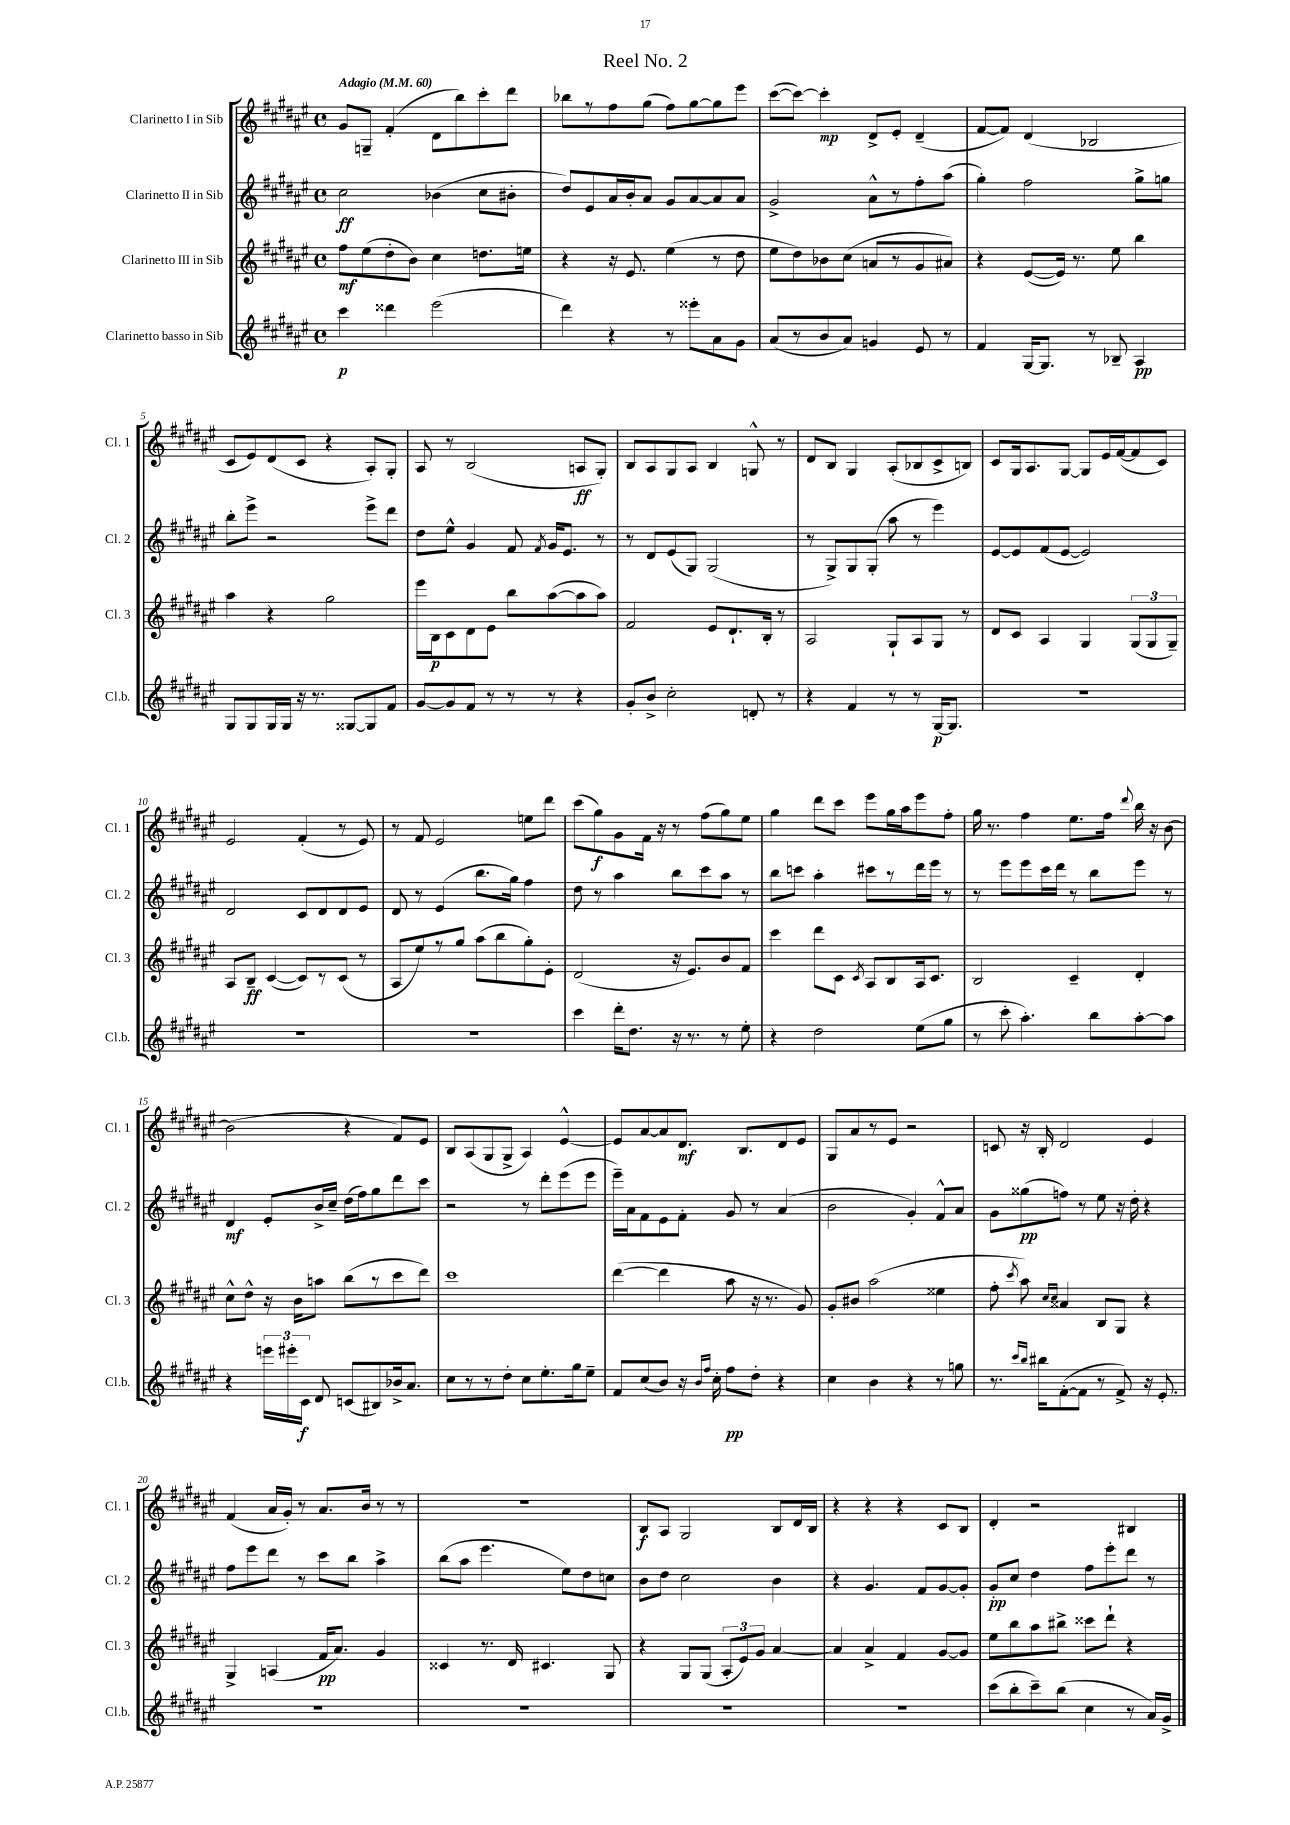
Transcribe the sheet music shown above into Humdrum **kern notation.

**kern	**dynam	**kern	**dynam	**kern	**dynam	**kern	**dynam
*part4	*part4	*part3	*part3	*part2	*part2	*part1	*part1
*staff4	*staff4	*staff3	*staff3	*staff2	*staff2	*staff1	*staff1
*I"Clarinetto basso in Sib	*	*I"Clarinetto III in Sib	*	*I"Clarinetto II in Sib	*	*I"Clarinetto I in Sib	*
*I'Cl.b.	*	*I'Cl. 3	*	*I'Cl. 2	*	*I'Cl. 1	*
*clefG2	*	*clefG2	*	*clefG2	*	*clefG2	*
*k[f#c#g#d#a#e#]	*	*k[f#c#g#d#a#e#]	*	*k[f#c#g#d#a#e#]	*	*k[f#c#g#d#a#e#]	*
*M4/4	*	*M4/4	*	*M4/4	*	*M4/4	*
*met(c)	*	*met(c)	*	*met(c)	*	*met(c)	*
*MM60	*	*MM60	*	*MM60	*	*MM60	*
=1	=1	=1	=1	=1	=1	=1	=1
!	!	!	!	!	!	!LO:TX:a:B:t=Adagio	!
4ccc#\	p	8ff#\L	mf	2cc#\	ff	8g#/L	.
.	.	(8ee#\	.	.	.	8Gn~/J	.
4ddd##X\	.	8dd#'\	.	.	.	(4f#'/	.
.	.	8b\J)	.	.	.	.	.
(2eee#\	.	4cc#\	.	(4b-X\	.	8d#\L	.
.	.	.	.	.	.	8bb\)	.
.	.	8.ddn\L	.	8cc#\L	.	8ccc#'\	.
.	.	.	.	8b#X'\J	.	8ddd#\J	.
.	.	16een\Jk	.	.	.	.	.
=2	=2	=2	=2	=2	=2	=2	=2
4ddd#\)	.	4r	.	8dd#/L)	.	8bb-X\L	.
.	.	.	.	8e#/	.	8r	.
4r	.	16r	.	16a#/L	.	8ff#\	.
.	.	8.e#/	.	16b'/J	.	.	.
.	.	.	.	8a#/J	.	(8gg#\J	.
8r	.	(4ee#\	.	8g#/L	.	8ff#\L)	.
8eee##X'\L	.	.	.	[8a#/	.	[8gg#\	.
8a#\	.	8r	.	8a#/]	.	8gg#\]	.
8g#\J	.	8dd#\	.	8a#/J	.	8eee#\J	.
=3	=3	=3	=3	=3	=3	=3	=3
(8a#/L	.	8ee#\L	.	2g#^/	.	([8ccc#\L	.
8r	.	8dd#\)	.	.	.	8ccc#\J_)	.
8b/	.	8b-X\	.	.	.	4ccc#'\]	mp
8a#/J)	.	(8cc#\J	.	.	.	.	.
4gn/	.	8an/L	.	8a#^^\L	.	8d#^/L	.
.	.	8r	.	8r	.	8e#'/J	.
8e#/	.	8g#/	.	8ff#'\	.	(4d#~/	.
8r	.	8a#X/J)	.	(8aa#\J	.	.	.
=4	=4	=4	=4	=4	=4	=4	=4
4f#/	.	4r	.	4gg#'\)	.	[8f#/L	.
.	.	.	.	.	.	8f#/J])	.
[16G#/KL	.	([8e#/L	.	2ff#\	.	(4d#/	.
8.G#/J]	.	.	.	.	.	.	.
.	.	16e#/Jk])	.	.	.	.	.
.	.	8.r	.	.	.	.	.
8r	.	.	.	.	.	2B-X/	.
8B-X~/	.	8ee#\	.	.	.	.	.
4A#/	pp	4bb\	.	8gg#^\L	.	.	.
.	.	.	.	8ggn\J	.	.	.
!!LO:LB:g=z
=5	=5	=5	=5	=5	=5	=5	=5
8G#/L	.	4aa#\	.	8bb'\L	.	8c#/L	.
8G#/	.	.	.	8eee#^\J	.	8e#/)	.
16G#/L	.	4r	.	2r	.	(8d#/	.
16G#/JJ	.	.	.	.	.	.	.
16r	.	.	.	.	.	8c#/J	.
8.r	.	.	.	.	.	.	.
.	.	2gg#\	.	.	.	4r	.
[8G##X/L	.	.	.	.	.	.	.
8G##/]	.	.	.	8eee#^\L	.	8A#'/L)	.
8f#/J	.	.	.	8ddd#\J	.	8G#'/J	.
=6	=6	=6	=6	=6	=6	=6	=6
[8g#/L	.	16eee#\LL	.	8dd#\L	.	8A#/	.
.	.	16B\J	p	.	.	.	.
8g#/]	.	8c#\	.	8ee#^^\J	.	8r	.
8f#/J	.	8d#\	.	4g#/	.	(2B/	.
8r	.	8e#\J	.	.	.	.	.
8r	.	8bb\L	.	8f#/	.	.	.
.	.	.	.	8qf#/	.	.	.
8r	.	([8aa#\	.	16g#/KL	.	.	.
.	.	.	.	8.e#/J	.	.	.
4r	.	8aa#\]	.	.	.	8An/L	ff
.	.	8aa#\J)	.	8r	.	8G#'/J)	.
=7	=7	=7	=7	=7	=7	=7	=7
8g#'/L	.	2f#/	.	8r	.	8B/L	.
8b^/J	.	.	.	8d#/L	.	8A#/	.
2cc#'\	.	.	.	(8e#/	.	8G#/	.
.	.	.	.	8G#/J)	.	8A#/J	.
.	.	8e#/L	.	(2G#/	.	4B/	.
.	.	8.d#`/	.	.	.	.	.
8dn'/	.	.	.	.	.	8Gn^^/	.
.	.	16B'/Jk	.	.	.	.	.
8r	.	8r	.	.	.	8r	.
=8	=8	=8	=8	=8	=8	=8	=8
4r	.	2A#/	.	8r	.	8d#/L	.
.	.	.	.	8G#^/L)	.	8B/J	.
4f#/	.	.	.	8G#/	.	4G#/	.
.	.	.	.	(8G#'/J	.	.	.
8r	.	8G#`/L	.	8aa#\	.	(8A#'/L	.
8r	.	8A#/	.	8r	.	8B-X/	.
[16G#/KL	p	8G#/J	.	4eee#\)	.	8c#^/	.
8.G#/J]	.	.	.	.	.	.	.
.	.	8r	.	.	.	8Bn/J)	.
=9	=9	=9	=9	=9	=9	=9	=9
1r	.	8d#/L	.	[8e#/L	.	8c#/L	.
.	.	8c#/J	.	8e#/]	.	16G#/k	.
.	.	.	.	.	.	8.A#/	.
.	.	4A#/	.	(8f#/	.	.	.
.	.	.	.	[8e#/J	.	[8G#/J	.
.	.	4G#/	.	2e#/])	.	8G#/L]	.
.	.	.	.	.	.	16e#/L	.
.	.	.	.	.	.	([16f#/J	.
.	.	(12G#/L	.	.	.	8f#/]	.
.	.	12G#/	.	.	.	.	.
.	.	.	.	.	.	8c#/J)	.
.	.	12G#~/J)	.	.	.	.	.
!!LO:LB:g=z
=10	=10	=10	=10	=10	=10	=10	=10
1r	.	8A#/L	.	2d#/	.	2e#/	.
.	.	8B~/J	ff	.	.	.	.
.	.	([4c#/	.	.	.	.	.
.	.	8c#/L])	.	8c#/L	.	(4f#'/	.
.	.	8r	.	8d#/	.	.	.
.	.	(8c#/J	.	8d#/	.	8r	.
.	.	8r	.	8e#/J	.	8e#/)	.
=11	=11	=11	=11	=11	=11	=11	=11
1r	.	8A#/L	.	8d#/	.	8r	.
.	.	8ee#/)	.	8r	.	8f#/	.
.	.	8r	.	(4e#/	.	2e#/	.
.	.	8gg#/J	.	.	.	.	.
.	.	(8aa#\L	.	8.bb\L	.	.	.
.	.	8bb\	.	.	.	.	.
.	.	.	.	16gg#\Jk)	.	.	.
.	.	8gg#'\)	.	4ff#\	.	8een\L	.
.	.	8e#'\J	.	.	.	8ddd#\J	.
=12	=12	=12	=12	=12	=12	=12	=12
4ccc#\	.	(2d#/	.	8dd#\	.	(8ccc#\L	.
.	.	.	.	8r	.	8gg#\)	f
16ddd#'\KL	.	.	.	4aa#\	.	8g#\	.
8.dd#\J	.	.	.	.	.	.	.
.	.	.	.	.	.	16f#\Jk	.
.	.	.	.	.	.	16r	.
16r	.	16r	.	8bb\L	.	8r	.
8.r	.	8.e#/L)	.	.	.	.	.
.	.	.	.	8ccc#\	.	(8ff#\L	.
8r	.	8b/	.	8aa#\J	.	8gg#\)	.
8ee#'\	.	8f#/J	.	8r	.	8ee#\J	.
=13	=13	=13	=13	=13	=13	=13	=13
4r	.	4ccc#\	.	8bb\L	.	4gg#\	.
.	.	.	.	8cccn\J	.	.	.
2dd#\	.	8ddd#\L	.	4aa#'\	.	8ddd#\L	.
.	.	8c#\J	.	.	.	8ccc#\J	.
.	.	8qc#/	.	.	.	.	.
.	.	8A#/L	.	8ccc#X\L	.	8eee#\L	.
.	.	8B/	.	8r	.	16gg#\L	.
.	.	.	.	.	.	16aa#\J	.
(8ee#\L	.	16A#/k	.	16ddd#\L	.	8eee#\	.
.	.	8.c#/J	.	16eee#\JJ	.	.	.
8gg#\J	.	.	.	8r	.	8ff#'\J	.
=14	=14	=14	=14	=14	=14	=14	=14
8r	.	2B/	.	8r	.	16gg#\	.
.	.	.	.	.	.	8.r	.
8ccc#'\	.	.	.	8eee#\L	.	.	.
4.aa#'\)	.	.	.	8eee#\	.	4ff#\	.
.	.	.	.	16ccc#\L	.	.	.
.	.	.	.	16ddd#\JJ	.	.	.
.	.	4c#~/	.	8r	.	8.ee#\L	.
8bb\L	.	.	.	8bb\L	.	.	.
.	.	.	.	.	.	16ff#\Jk	.
.	.	.	.	.	.	8qqddd#/	.
[8aa#'\	.	4d#'/	.	8eee#\J	.	16bb\	.
.	.	.	.	.	.	16r	.
8aa#\J]	.	.	.	8r	.	[8b\	.
!!LO:LB:g=z
=15	=15	=15	=15	=15	=15	=15	=15
4r	.	8cc#^^\L	.	4d#/	mf	(2b\]	.
.	.	8dd#^^\J	.	.	.	.	.
24eeen\LL	.	16r	.	8e#'/L	.	.	.
24eee#X'\	.	.	.	.	.	.	.
.	.	16b\KL	.	.	.	.	.
24c#\JJ	f	.	.	.	.	.	.
8d#/	.	8aan\J	.	16b^/L	.	.	.
.	.	.	.	16cc#~/JJ	.	.	.
(8cn/L	.	(8bb\L	.	(16dd#\LL	.	4r	.
.	.	.	.	16ff#\J)	.	.	.
8B#X/)	.	8r	.	8gg#\	.	.	.
16b-X^/k	.	8ccc#\	.	8ddd#\	.	8f#/L)	.
8.a#/J	.	.	.	.	.	.	.
.	.	8ddd#\J)	.	8ccc#\J	.	8e#/J	.
=16	=16	=16	=16	=16	=16	=16	=16
8cc#\L	.	1ccc#	.	2r	.	8B/L	.
8r	.	.	.	.	.	(8A#/	.
8r	.	.	.	.	.	8G#/	.
8dd#'\J	.	.	.	.	.	8G#^/J	.
8cc#\L	.	.	.	8r	.	4A#/)	.
8.ee#'\	.	.	.	8ddd#'\L	.	.	.
.	.	.	.	(8eee#\	.	[4e#^^/	.
16gg#\k	.	.	.	.	.	.	.
8ee#~\J	.	.	.	8eee#\J	.	.	.
=17	=17	=17	=17	=17	=17	=17	=17
8f#/L	.	([4ddd#\	.	16eee#~\LL)	.	8e#/L]	.
.	.	.	.	16a#\J	.	.	.
(8cc#/	.	.	.	8f#\	.	[8a#/	.
8b/J)	.	4ddd#\]	.	8e#\	.	8a#/]	.
16r	.	.	.	8f#'\J	.	8.d#/J	mf
16qqb/LL	.	.	.	.	.	.	.
16qqff#/JJ	.	.	.	.	.	.	.
16cc#'\	.	.	.	.	.	.	.
8ff#\L	pp	8aa#\	.	8g#/	.	.	.
.	.	.	.	.	.	8.B/L	.
8dd#'\J	.	16r	.	8r	.	.	.
.	.	8.r	.	.	.	.	.
4r	.	.	.	(4a#/	.	8d#/	.
.	.	8g#/)	.	.	.	8e#/J	.
=18	=18	=18	=18	=18	=18	=18	=18
4cc#\	.	8g#'/L	.	2b\	.	8G#/L	.
.	.	8b#X/J	.	.	.	8a#/	.
4b\	.	(2aa#\	.	.	.	8r	.
.	.	.	.	.	.	8e#/J	.
4r	.	.	.	4g#'/)	.	2r	.
8r	.	4ee##X\	.	8f#^^/L	.	.	.
8ggn\	.	.	.	8a#/J	.	.	.
=19	=19	=19	=19	=19	=19	=19	=19
8.r	.	8ff#'\	.	8g#\L	.	8cn/	.
.	.	8qccc#/	.	.	.	.	.
.	.	8aa#\)	.	(8gg##X\	pp	16r	.
16qqccc#/LL	.	.	.	.	.	.	.
16qqbb/JJ	.	.	.	.	.	.	.
16bb#X\KL	.	.	.	.	.	16B'/	.
.	.	16qqcc#/LL	.	.	.	.	.
.	.	16qqcc#/JJ	.	.	.	.	.
([8f#'\	.	4a##X/	.	8ffn\J)	.	2d#/	.
8f#\J]	.	.	.	8r	.	.	.
8r	.	8B/L	.	8ee#\	.	.	.
8f#^/)	.	8G#/J	.	16r	.	.	.
.	.	.	.	16dd#'\	.	.	.
16r	.	4r	.	4r	.	4e#/	.
8.e#'/	.	.	.	.	.	.	.
!!LO:LB:g=z
=20	=20	=20	=20	=20	=20	=20	=20
1r	.	4G#^/	.	8ff#\L	.	(4f#/	.
.	.	.	.	8eee#\	.	.	.
.	.	(4An/	.	8ddd#\J	.	16a#/LL	.
.	.	.	.	.	.	16g#'/JJ)	.
.	.	.	.	8r	.	8r	.
.	.	16f#/KL	pp	8ccc#\L	.	8.a#/L	.
.	.	8.a#/J)	.	.	.	.	.
.	.	.	.	8bb\J	.	.	.
.	.	.	.	.	.	16b/Jk	.
.	.	4g#/	.	4aa#^\	.	8r	.
.	.	.	.	.	.	8r	.
=21	=21	=21	=21	=21	=21	=21	=21
1r	.	4c##X/	.	(8bb\L	.	1r	.
.	.	.	.	8aa#\J	.	.	.
.	.	8.r	.	4.eee#\	.	.	.
.	.	16d#/	.	.	.	.	.
.	.	4.c#X/	.	.	.	.	.
.	.	.	.	8ee#\L)	.	.	.
.	.	.	.	8dd#\	.	.	.
.	.	8G#/	.	8ccn\J	.	.	.
=22	=22	=22	=22	=22	=22	=22	=22
1r	.	4r	.	8b\L	.	8B/L	f
.	.	.	.	8dd#\J	.	8A#/J	.
.	.	8G#/L	.	2cc#\	.	2G#/	.
.	.	(8G#/J	.	.	.	.	.
.	.	12A#'/L	.	.	.	.	.
.	.	12e#/)	.	.	.	.	.
.	.	12g#/J	.	.	.	.	.
.	.	[4a#/	.	4b\	.	8B/L	.
.	.	.	.	.	.	16d#/L	.
.	.	.	.	.	.	16B/JJ	.
=23	=23	=23	=23	=23	=23	=23	=23
1r	.	4a#/]	.	4r	.	4r	.
.	.	4a#^/	.	4.g#/	.	4r	.
.	.	4f#/	.	.	.	4r	.
.	.	.	.	8f#/L	.	.	.
.	.	[8g#/L	.	[8g#/	.	8c#/L	.
.	.	8g#/J]	.	8g#'/J]	.	8B/J	.
=24	=24	=24	=24	=24	=24	=24	=24
(8ccc#\L	.	8ee#\L	.	8g#'/L	pp	4d#'/	.
8bb'\	.	8bb\	.	8cc#/J	.	.	.
8ccc#~\)	.	8aa#\	.	4dd#\	.	2r	.
(8bb\J	.	8bb#X^\J	.	.	.	.	.
4cc#\	.	8ccc##X\L	.	8ff#\L	.	.	.
.	.	8ddd#`\J	.	8eee#'\	.	.	.
8r	.	4r	.	8ddd#\J	.	4B#X/	.
16a#/LL)	.	.	.	8r	.	.	.
16g#^/JJ	.	.	.	.	.	.	.
==	==	==	==	==	==	==	==
*-	*-	*-	*-	*-	*-	*-	*-
